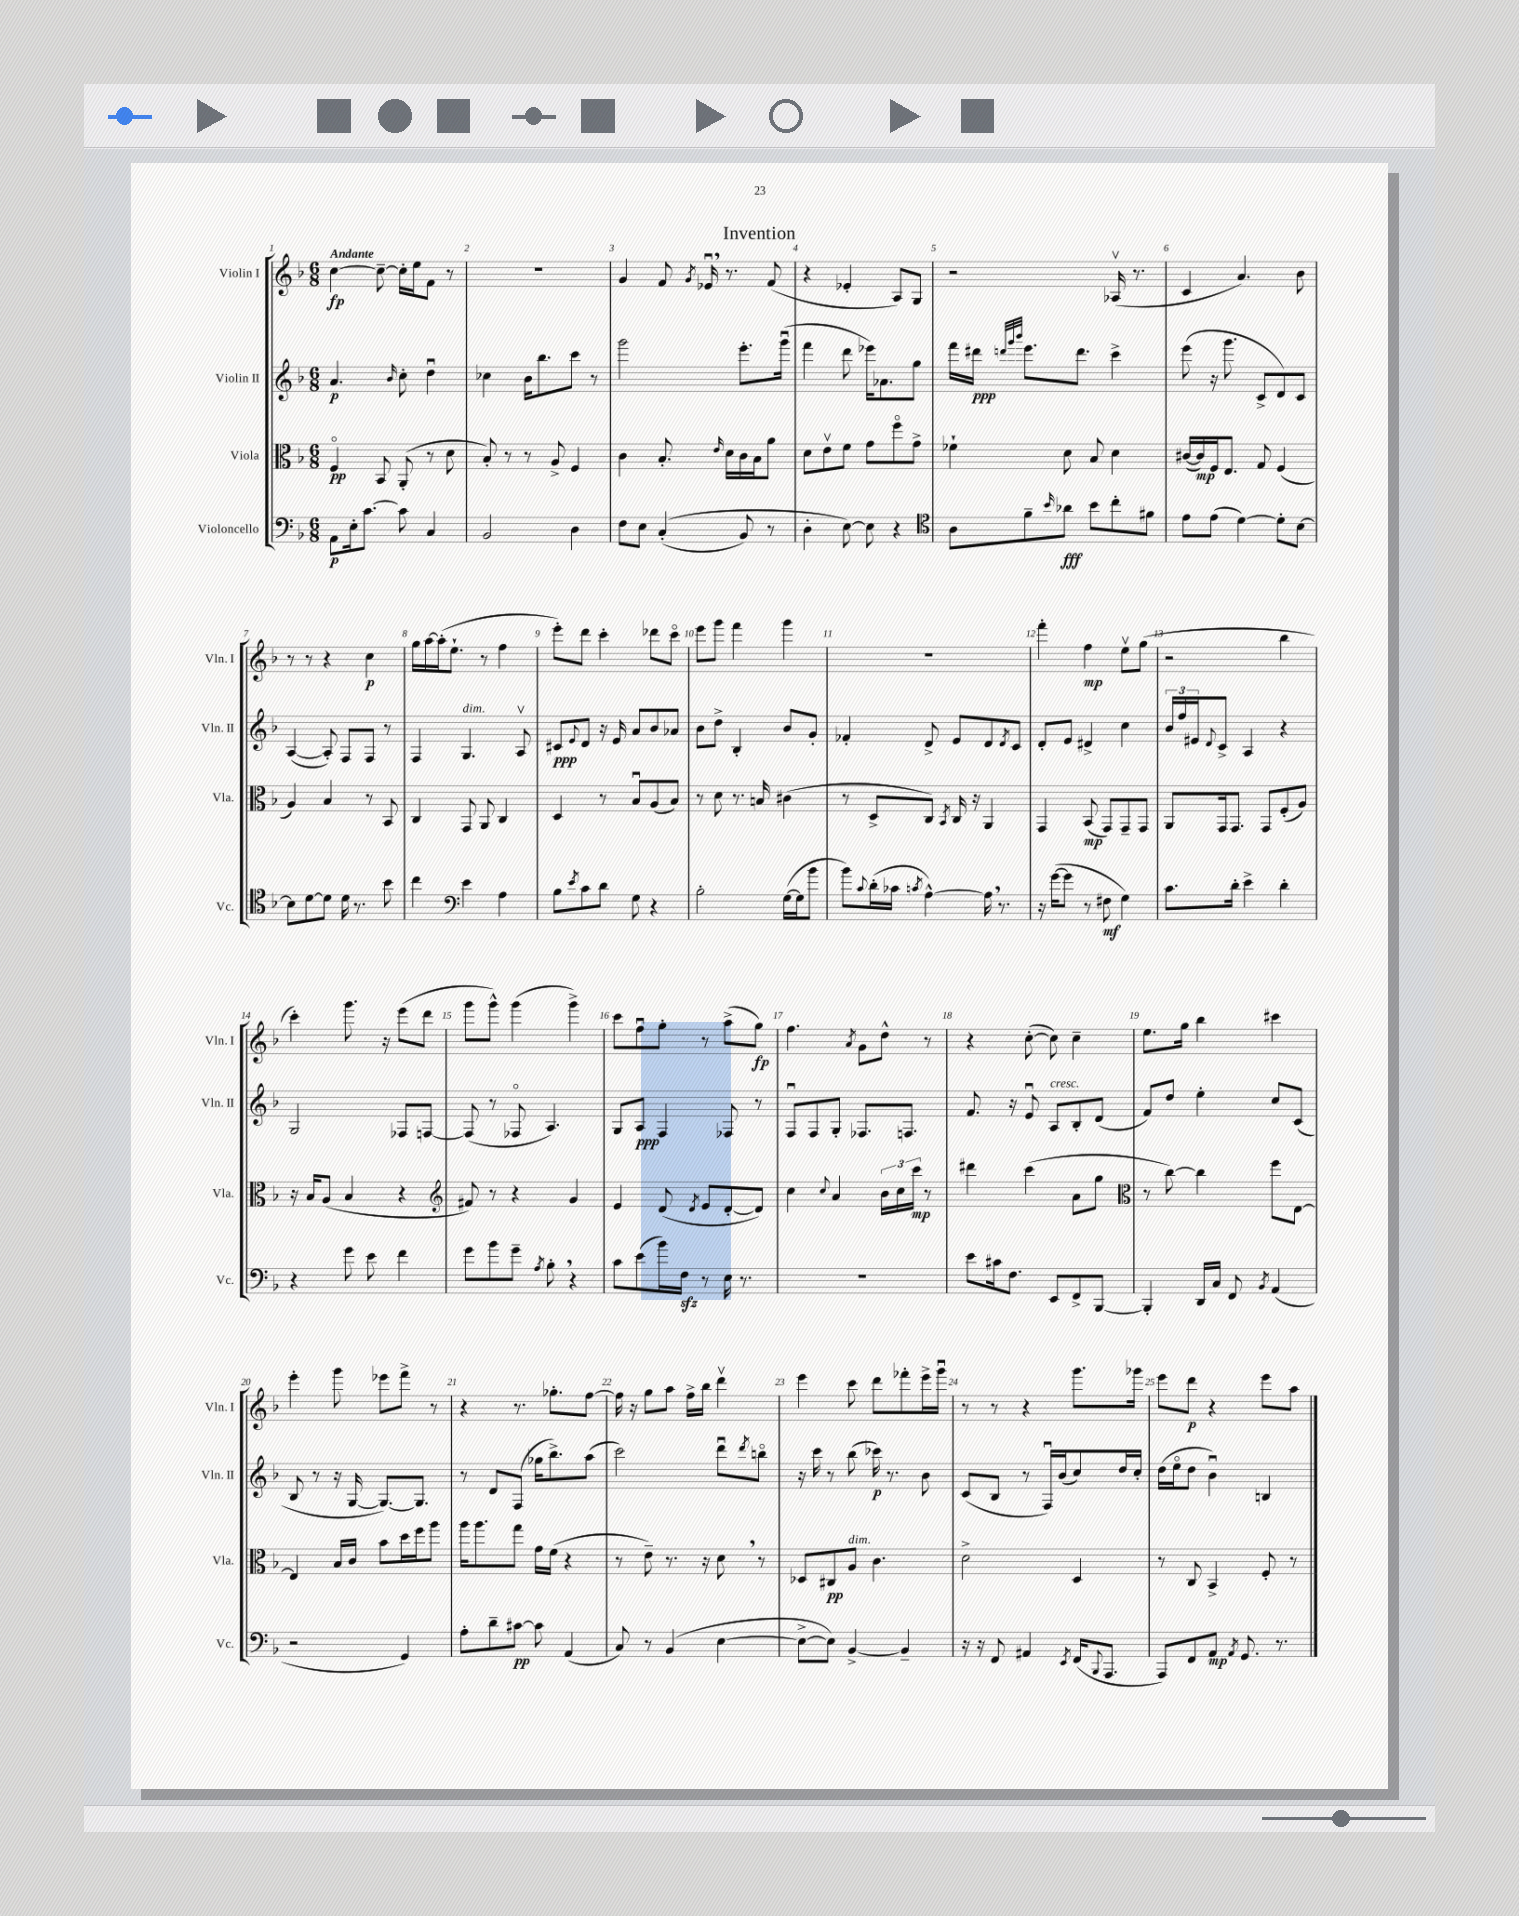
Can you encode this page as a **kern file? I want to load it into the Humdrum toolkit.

**kern	**kern	**kern	**kern
*staff4	*staff3	*staff2	*staff1
*clefF4	*clefC3	*clefG2	*clefG2
*k[b-]	*k[b-]	*k[b-]	*k[b-]
*M6/8	*M6/8	*M6/8	*M6/8
8AA\L	4Fo/	4.a/	[4cc\
16E'\k	.	.	.
[8.c\J	.	.	.
.	8BB-/	.	8cc~\_
.	.	16qqb-/	.
8c\]	(8AA'/	8cc'\	16cc'\]LL
.	.	.	16ee\J
4C/	8r	4ddu\	8f\J
.	8d\	.	8r
=	=	=	=
2BB-/	8B-'/)	4cc-\	2.r
.	8r	.	.
.	8r	16b-\LK	.
.	.	8.bb-\	.
.	8A^/	.	.
4D\	4F/	8ccc\J	.
.	.	8r	.
=	=	=	=
8F\L	4c\	2ggg\	4g/
8E\J	.	.	.
&((4C'/	8.B-'/	.	8f/
.	.	.	8qg/
.	.	.	16e-u/
.	16qqe/	.	.
.	16d\LL	.	8.r
8BB-/)	16c\	8.eee'\L	.
.	16B-\J	.	.
8r	8a\J	.	(8f/
.	.	(16gggu\Jk	.
=	=	=	=
4D'\	8d\L	4fff\	4r
.	8ev\	.	.
[8E\&)	8f\J	8ddd\	4e-'/
8E\]	8g\L	16eee-\LK)	.
.	.	8.a-\	.
4r	8ffo\	.	8A/L)
.	8g^\J	8gg\J	8G/J
=	=	=	=
*clefC4	*	*	*
8A\L	4f-`\	16fff\LL	2r
.	.	16ddd#\JJ	.
.	.	32qqddd/LLL	.
.	.	32qqggg/	.
.	.	32qqbbb-/JJJ	.
8f~\	.	8.eee\L	.
16qqb-/	.	.	.
8a-\J	8d\	.	.
.	.	8.ddd\J	.
8b-\L	8B-/	.	.
8cc'\	4d\	4ccc^\	(16A-v/
.	.	.	8.r
8f#\J	.	.	.
=	=	=	=
8e\L	([16c#/LL	(8eee\	4c/
.	16c#/])	.	.
(8e\J	16F/J	16r	.
.	8.E/J	8.ggg\	.
[4d\)	.	.	4.a/)
.	8G/	8c^/L	.
8d'\]L	(4F/	8d/)	.
[8B-\J	.	8c/J	8b-\
=	=	=	=
8B-\]L	4A/)	([4A/	8r
[8d\	.	.	8r
8d\]J	4B-/	8A'/])	4r
16d\	.	8F/L	.
8.r	.	.	.
.	8r	8F/J	4cc\
8b-\	8BB-/	8r	.
=	=	=	=
4cc\	4C/	4F/	16gg\LL
.	.	.	[16aa\
.	.	.	(16aa'\]J
.	.	.	8.ee`\J
*clefF4	*	*	*
4e\	8GG/	4.G/	.
.	8AA/	.	8r
4A\	4C/	.	4ff\
.	.	8Av/	.
=	=	=	=
8B-\L	4D/	8c#/L	8eee'\L)
8qe/	.	8qqe/	.
8c\	.	8d/J	8ddd\J
8d\J	8r	16r	4ccc'\
.	.	16e/	.
8G\	8B-u/L	8a/L	.
4r	(8A/	8b-/	8ddd-\L
.	8B-/J)	8a-/J	8ccco\J
=	=	=	=
2B-'\	8r	8b-\L	8eee\L
.	8d\	8dd^\J	8ggg\J
.	8.r	4B-'/	4fff\
.	16B/	.	.
([16G\LL	(4c#\	8b-/L	4ggg\
16G\]J	.	.	.
8b-\J	.	8g'/J	.
=	=	=	=
8b-\L)	8r	4f-'/	2.r
8qqc/	.	.	.
(16d'\L	8D^/L	.	.
16c-\JJ	.	.	.
8qc/	.	.	.
[4A^^\)	8C/J)	8d^/	.
.	8qBB-/	.	.
.	16C/	8e/L	.
.	16r	.	.
16A\]	4AA/	8d/	.
8.r	.	.	.
.	.	8qd/	.
.	.	8c/J	.
=	=	=	=
16r	4GG/	8d'/L	4fff'\
([16g\LK	.	.	.
8g\]J	.	8e/J	.
8r	(8BB-/	4d#^/	4ff\
8F#\	8GG/L)	.	.
4G\)	8GG~/	4cc\	8eev\L
.	8GG/J	.	(8gg\J
=	=	=	=
8.c\L	8AA/L	24b-/LL	2r
.	.	24ff/	.
.	.	24e#/J	.
.	.	8qqd/	.
.	16GG/k	8c^/J	.
16d'\Jk	8.GG/J	.	.
4e^\	.	4A/	.
.	8GG/L	.	.
4d'\	(8F'/	4r	4bb-\
.	8A/J)	.	.
=	=	=	=
4r	16r	2G/	4ccc'\)
.	16B-/LK	.	.
.	(8A/J	.	.
8g\	4B-/	.	8.ggg\
8e\	.	.	.
.	.	.	16r
4f\	4r	8F-/L	(8eee\L
.	.	[8F/J	8ddd\J
=	=	=	=
*	*clefG2	*	*
8g\L	8f#/)	(8F/]	8ggg\L
8b-\	8r	8r	8ggg^^\J)
8g~\J	4r	8F-o/	(4ggg\
8qA/	.	.	.
8B-'\	.	4.A/)	.
4r	4g/	.	4ggg^\)
=	=	=	=
8c\L	4e/	8G/L	8ccc\L
(8e\	.	8A/J	8ffu\
16b-\L)	(8d/	4F/	8gg'\J
16F\JJ	.	.	.
.	8qd/	.	.
8r	8e/L	.	8r
16E\	[8d'/	8F-/	(8aa^\L
8.r	.	.	.
.	8d/]J)	8r	8gg\J)
=	=	=	=
2.r	4cc\	8Fu/L	4.ff\
.	.	8F/	.
.	8qqcc/	.	.
.	4a/	8G'/J	.
.	.	.	8qa/
.	.	8.F-/L	8g\L
.	24b-\LL	.	8dd^^\J
.	24cc\	.	.
.	.	8.F/J	.
.	24ccc\JJ	.	.
.	8r	.	8r
=	=	=	=
8e\L	4ddd#\	8.f/	4r
16c#\k	.	.	.
8.F\J	.	16r	.
.	(4ccc\	8eu/	([8cc'\
8EE/L	.	8A/L	8cc\])
8FF^/	8a\L	8B-'/	4cc~\
[8BBB-/J	8gg\J	(8d/J	.
=	=	=	=
*	*clefC3	*	*
4BBB-'/]	8r	8f/L)	8.ee\L
.	[8cc\)	8dd/J	.
.	.	.	16gg\Jk
16DD/LL	4cc\]	4ee'\	4bb-\
16C/JJ	.	.	.
8FF/	.	.	.
8qBB-/	.	.	.
(4AA/	8ff\L	8cc/L	4ccc#\
.	[8E\J	(8c/J	.
=	=	=	=
2r	4E/]	8B-/	4eee'\
.	.	8r	.
.	16B-/LL	16r	8ggg\
.	16c/JJ	[16G/	.
.	8b-\L	8.G/_L)	8eee-\L
4GG/)	16dd\L	.	8fff^\J
.	16ff\J	8.G/]J	.
.	8aa\J	.	8r
=	=	=	=
8A'\L	16aa\LK	8r	4r
.	8.aa\	.	.
8d~\	.	8d/L	.
[8c#\J	8gg\J	(8F/J	8.r
8c#\]	16g\LL	16gg-\LK	.
.	(16f\JJ	8.bb-^\)	8.gg-'\L
(4AA/	4r	.	.
.	.	(8aa\J	[8ff\J
=	=	=	=
8C/)	8r	2ccc\)	16ff\]
.	.	.	16r
8r	8e~\)	.	8gg\L
(4BB-/	8.r	.	8aa\J
.	.	.	16ff^\LL
.	16r	.	16bb-\JJ
[4E\	8d\	8dddu\L	4dddv\
.	.	8qddd/	.
.	8r	8bbo\J	.
=	=	=	=
8E^\_L	8D-/L	16r	4eee\
.	.	16ccc\	.
8E\]J)	8C#/	8r	.
[4BB-^/	8A/J	(8bb-\	8ccc\
.	4.c\	16ccc-\)	8ddd\L
.	.	8.r	.
4BB-~/]	.	.	8fff-'\
.	.	8b-\	16eee^\L
.	.	.	16gggu\JJ
=	=	=	=
16r	2d^\	(8c/L	8r
16r	.	.	.
8FF/	.	8B-/J	8r
4AA#/	.	8r	4r
.	.	16Fu/LL)	.
.	.	(16b-/J	.
8qEE/	.	.	.
(16FF/LK	4D/	8cc/)	8.ggg\L
8qqBBB-/	.	.	.
8.AAA/J	.	.	.
.	.	16dd/L	.
.	.	16cc'/JJ	16ggg-\Jk
=	=	=	=
8AAA/L)	8r	(16dd\LL	8eee\L
.	.	16eeo\J	.
8FF/	8C/	8dd\J	8ddd\J
8AA/J	4BB-^/	4b-u\)	4r
8qAA/	.	.	.
8.GG/	.	.	.
.	8F'/	4B/	8eee\L
8.r	.	.	.
.	8r	.	8aa\J
==	==	==	==
*-	*-	*-	*-
